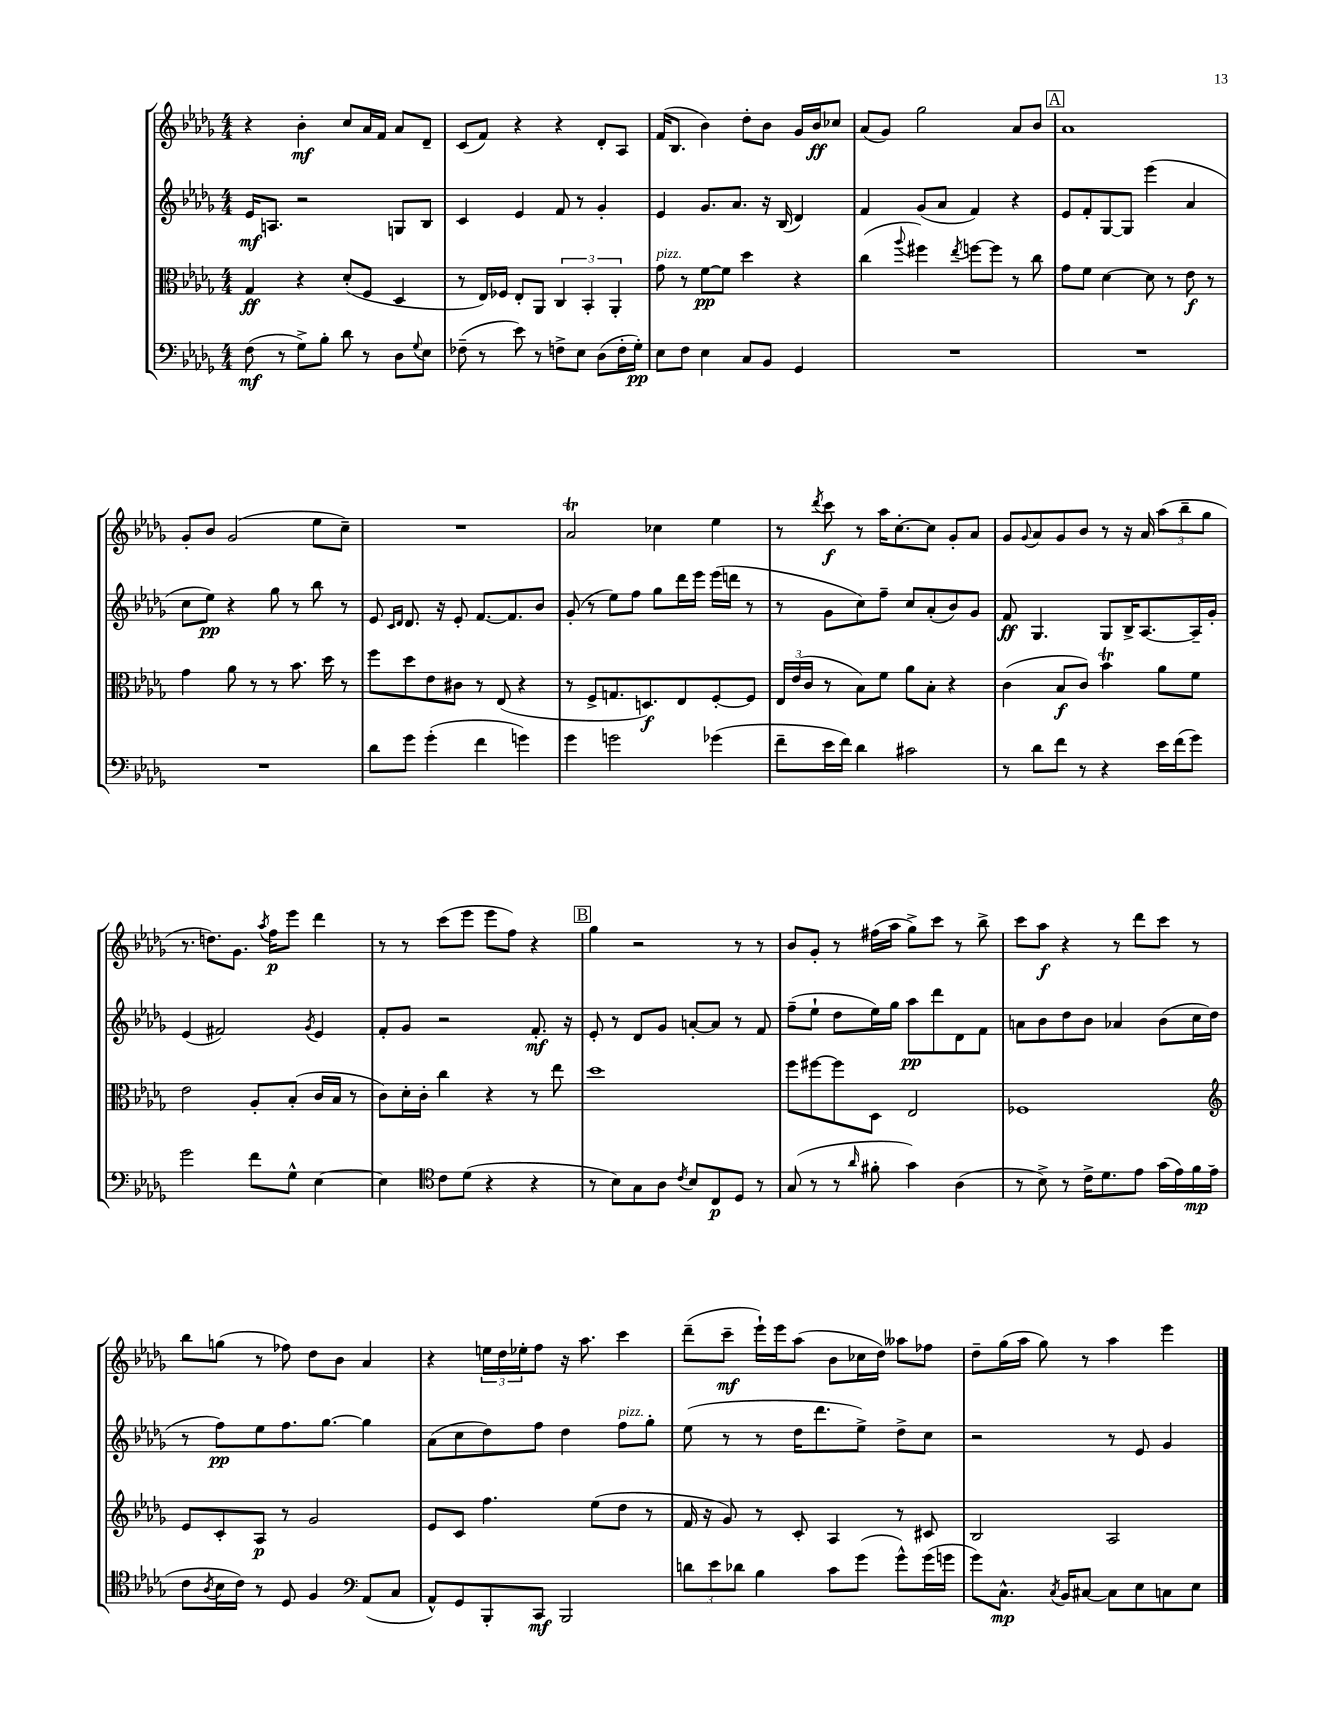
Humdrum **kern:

**kern	**kern	**kern	**kern
*staff4	*staff3	*staff2	*staff1
*clefF4	*clefC3	*clefG2	*clefG2
*k[b-e-a-d-g-]	*k[b-e-a-d-g-]	*k[b-e-a-d-g-]	*k[b-e-a-d-g-]
*M4/4	*M4/4	*M4/4	*M4/4
(8F	4G-	16e-	4r
.	.	8.A	.
8r	.	.	.
8G-^)	4r	2r	4b-'
8B-'	.	.	.
8d-	(8d-'	.	8cc
8r	8F	.	16a-
.	.	.	16f
8D-	4D-	8G	8a-
8qqG-	.	.	.
8E-	.	8B-	8d-~
=	=	=	=
(8F-~	8r	4c	(8c
8r	16E-)	.	8f)
.	16F-	.	.
8e-)	8E-'	4e-	4r
8r	8AA-	.	.
8F^	6C	8f	4r
8E-	.	8r	.
.	6BB-'	.	.
(8D-	.	4g-'	8d-'
.	6AA-'	.	.
16F'	.	.	8A-
16G-')	.	.	.
=	=	=	=
8E-	8g-	4e-	(16f
.	.	.	8.B-
8F	8r	.	.
4E-	[8f	8.g-	4b-)
.	8f]	.	.
.	.	8.a-	.
8C	4dd-	.	8dd-'
8BB-	.	16r	8b-
.	.	(16B-	.
4GG-	4r	4d-)	16g-
.	.	.	16b-
.	.	.	8cc-
=	=	=	=
1r	(4cc	4f	(8a-
.	.	.	8g-)
.	8qqaa-	.	.
.	4ff#)	(8g-	2gg-
.	.	8a-	.
.	8qee-	.	.
.	[8ff	4f)	.
.	8ff]	.	.
.	8r	4r	8a-
.	8cc	.	8b-
=	=	=	=
1r	8g-	8e-	1a-
.	8f	8f'	.
.	[4d-	[8G-	.
.	.	8G-]	.
.	8d-]	(4eee-	.
.	8r	.	.
.	8e-	4a-	.
.	8r	.	.
=	=	=	=
1r	4g-	8cc	8g-'
.	.	8ee-)	8b-
.	8a-	4r	(2g-
.	8r	.	.
.	8r	8gg-	.
.	8.b-	8r	.
.	.	8bb-	8ee-
.	16dd-	.	.
.	8r	8r	8cc~)
=	=	=	=
8d-	8ff	8e-	1r
.	.	16qqc	.
.	.	16qqd-	.
8g-	8dd-	8.d-	.
(4g-'	8e-	.	.
.	.	16r	.
.	8c#	8e-'	.
4f	8r	[8.f	.
.	(8E-	.	.
.	.	8.f]	.
4g)	4r	.	.
.	.	8b-	.
=	=	=	=
4g-	8r	(8g-'	2a-
.	8F^	8r	.
2g	8.G	8ee-)	.
.	.	8ff	.
.	8.D)	.	.
.	.	8gg-	4cc-
.	8E-	16ddd-	.
.	.	16eee-	.
(4g-	[8F'	(16eee-	4ee-
.	.	16ddd	.
.	8F]	8r	.
=	=	=	=
8f~	24E-	8r	8r
.	(24e-	.	.
.	24c	.	.
.	.	.	8qddd-
16e-	8r	8g-	8ccc
16f)	.	.	.
4d-	8B-)	8cc)	8r
.	8f	8ff~	16aa-
.	.	.	[8.cc'
2c#	8a-	8cc	.
.	8B-'	(8a-'	8cc]
.	4r	8b-)	8g-'
.	.	8g-	8a-
=	=	=	=
8r	(4c	8f	8g-
.	.	.	8qqg-
8d-	.	4.G-	8a-
8f	8B-	.	8g-
8r	8c)	.	8b-
4r	4b-	8G-	8r
.	.	16B-^	16r
.	.	[8.A-	16a-
16e-	8a-	.	(12aa-
(16f	.	.	.
.	.	.	12bb-~
8g-)	8f	16A-~]	.
.	.	.	12gg-
.	.	16g-'	.
=	=	=	=
2g-	2e-	(4e-	8.r
.	.	.	8.dd)
.	.	2f#)	.
.	.	.	8.g-
8f	8A-'	.	.
.	.	.	8qaa-
.	.	.	16ff
8G-^^	(8B-'	.	8eee-
.	.	8qg-	.
[4E-	16c	4e-	4ddd-
.	16B-	.	.
.	8r	.	.
=	=	=	=
4E-]	8c)	8f'	8r
.	16d-'	8g-	8r
.	16c'	.	.
*clefC4	*	*	*
8c	4cc	2r	(8ccc
(8d-	.	.	8eee-
4r	4r	.	8eee-
.	.	.	8ff)
4r	8r	8.f'	4r
.	8ee-	.	.
.	.	16r	.
=	=	=	=
8r	1dd-	8e-'	4gg-
8B-)	.	8r	.
8G-	.	8d-	2r
8A-	.	8g-	.
8qc	.	.	.
8B-	.	[8a'	.
8C	.	8a]	.
8D-	.	8r	8r
8r	.	8f	8r
=	=	=	=
(8G-	8ff	(8ff~	8b-
8r	[8ff#	8ee-`	8g-'
8r	8ff#]	8dd-	8r
16qqa-	.	.	.
8f#'	8D-	16ee-)	(16ff#
.	.	16gg-	16aa-
4g-)	2E-	8aa-	8gg-^)
.	.	8ddd-	8ccc
(4A-	.	8d-	8r
.	.	8f	8bb-^
=	=	=	=
8r	1F-	8a	8ccc
8B-^)	.	8b-	8aa-
8r	.	8dd-	4r
16c^	.	8b-	.
8.d-	.	.	.
.	.	4a-	8r
8e-	.	.	8ddd-
(16g-	.	(8b-	8ccc
16e-)	.	.	.
16f	.	16cc	8r
(16e-	.	16dd-	.
=	=	=	=
*	*clefG2	*	*
8c	8e-	8r	8bb-
8qA-	.	.	.
16B-	8c'	8ff)	(8gg
16c)	.	.	.
8r	8A-	8ee-	8r
8D-	8r	8.ff	8ff-)
4F	2g-	.	8dd-
.	.	[8.gg-	.
.	.	.	8b-
*clefF4	*	*	*
(8AA-	.	4gg-]	4a-
8C	.	.	.
=	=	=	=
8AA-^^)	8e-	(8a-	4r
8GG-	8c	8cc	.
8BBB-'	4.ff	8dd-)	24ee
.	.	.	24dd-
.	.	.	24ee-'
8CC	.	8ff	8ff
2BBB-	.	4dd-	16r
.	.	.	8.aa-
.	(8ee-	.	.
.	8dd-	8ff	4ccc
.	8r	8gg-'	.
=	=	=	=
12d	16f	(8ee-	(8ddd-~
.	16r	.	.
12e-	.	.	.
.	8g-)	8r	8ccc~
12d-	.	.	.
4B-	8r	8r	16eee-`)
.	.	.	16eee-
.	8c'	16dd-	(8aa-
.	.	8.ddd-	.
8c	4A-	.	8b-
(8g-	.	8ee-^)	16cc-
.	.	.	16dd-)
8g-^^)	8r	8dd-^	8aa--
(16g-	8c#	8cc	8ff-
16g	.	.	.
=	=	=	=
8g-)	2B-	2r	8dd-~
8.C^^	.	.	(16gg-
.	.	.	16aa-
.	.	.	8gg-)
8qC	.	.	.
16BB-	.	.	.
[8C#	.	.	8r
8C#]	2A-	8r	4aa-
8E-	.	8e-	.
8C	.	4g-	4eee-
8E-	.	.	.
==	==	==	==
*-	*-	*-	*-
